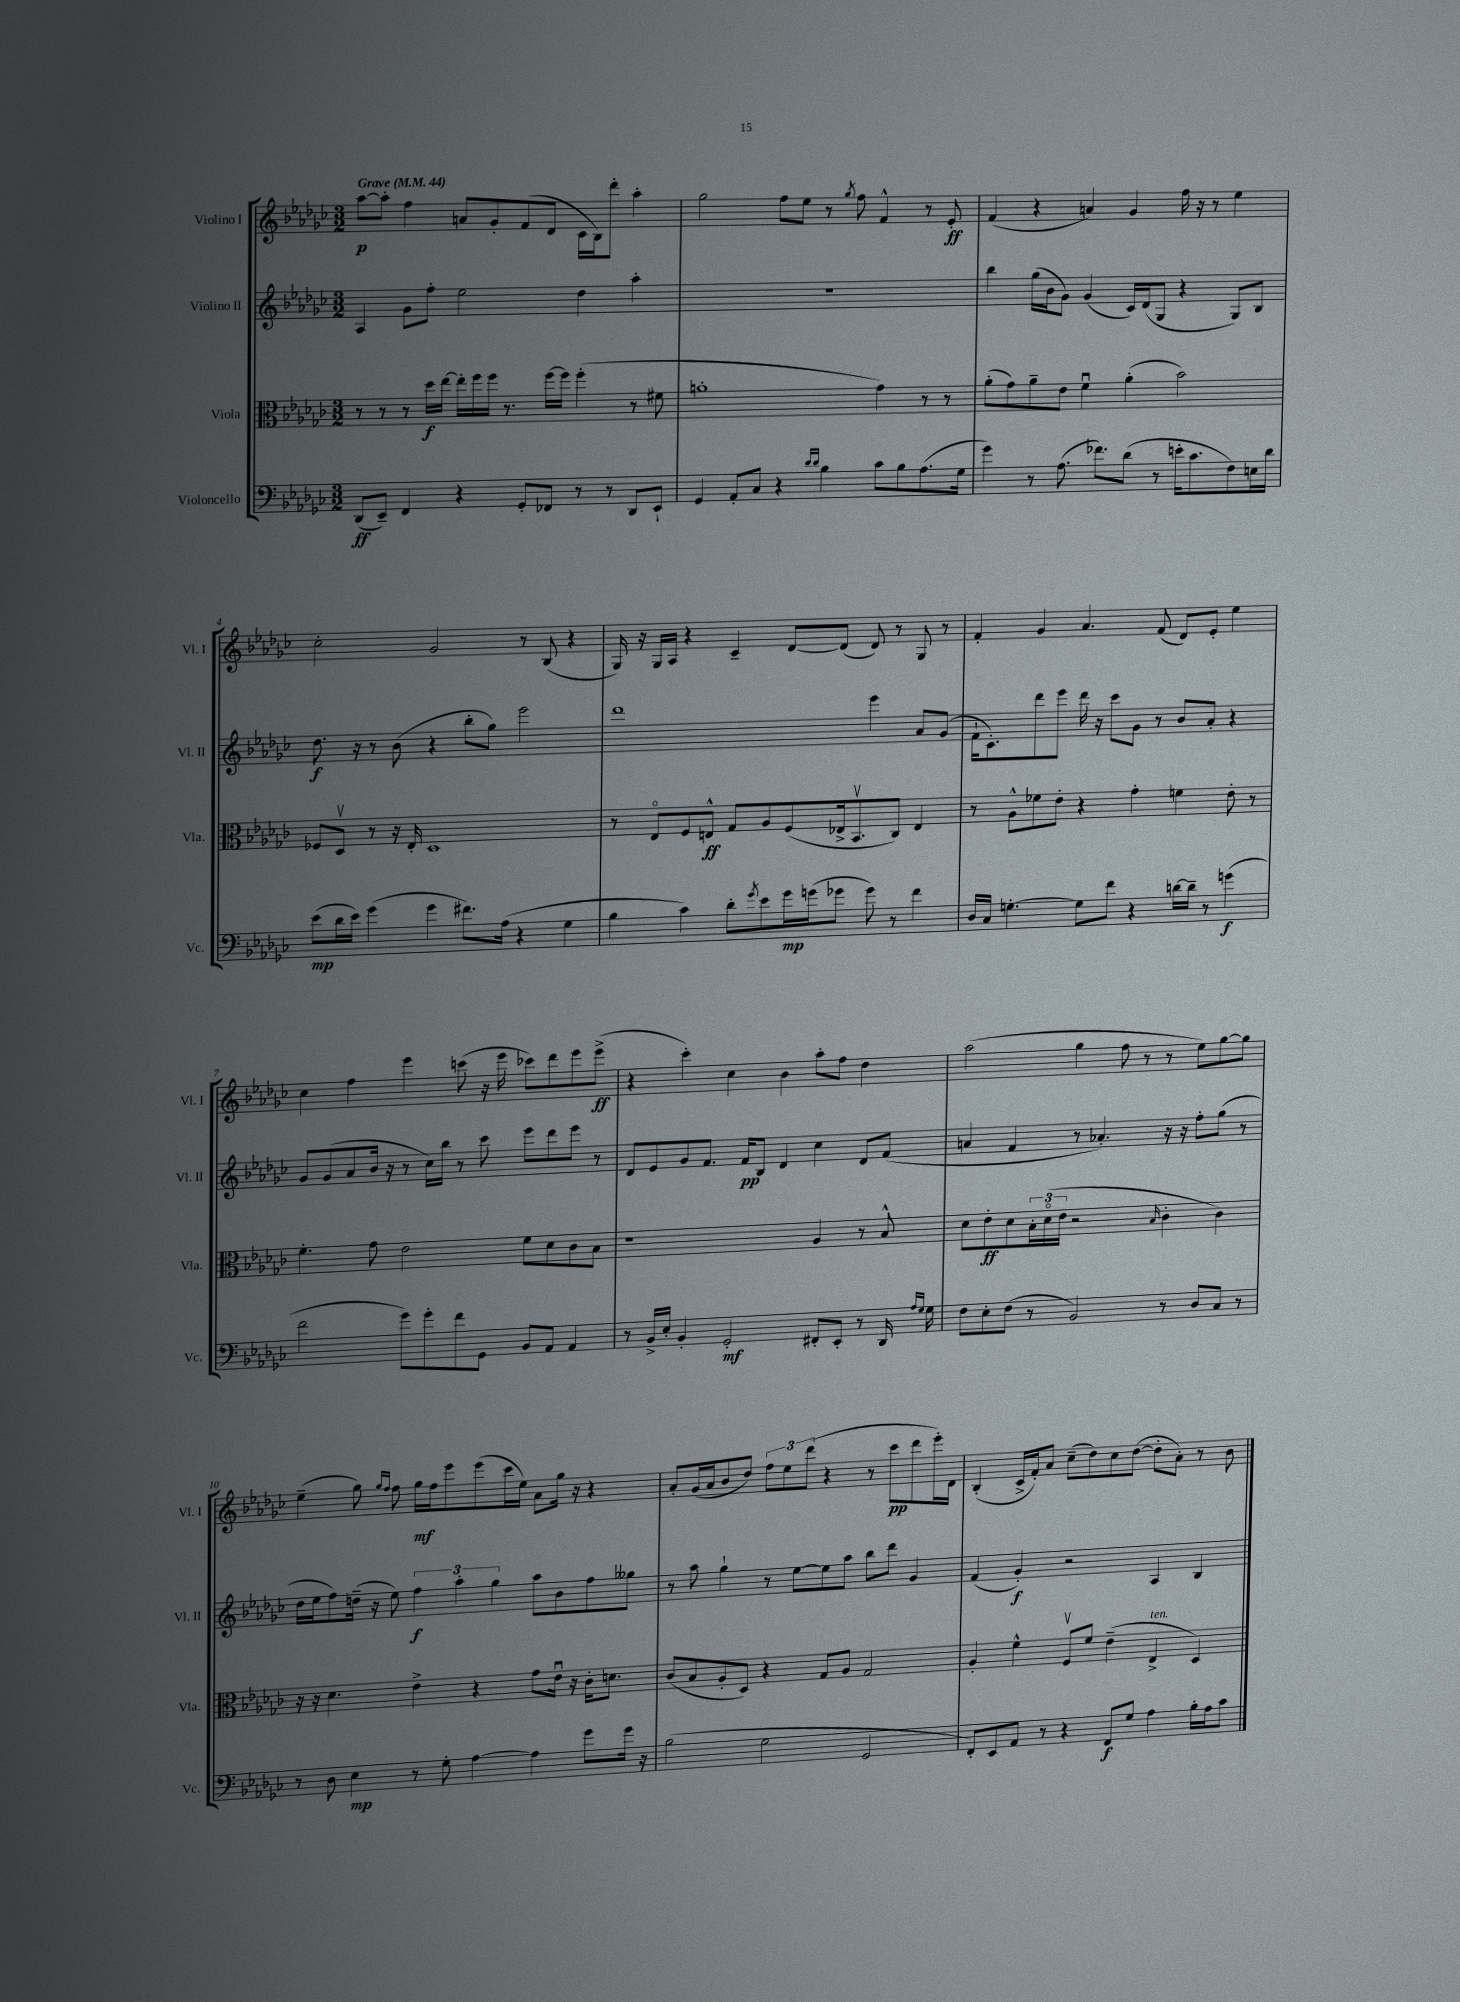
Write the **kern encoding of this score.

**kern	**dynam	**kern	**dynam	**kern	**dynam	**kern	**dynam
*part4	*part4	*part3	*part3	*part2	*part2	*part1	*part1
*staff4	*staff4	*staff3	*staff3	*staff2	*staff2	*staff1	*staff1
*I"Violoncello	*	*I"Viola	*	*I"Violino II	*	*I"Violino I	*
*I'Vc.	*	*I'Vla.	*	*I'Vl. II	*	*I'Vl. I	*
*clefF4	*	*clefC3	*	*clefG2	*	*clefG2	*
*k[b-e-a-d-g-c-]	*	*k[b-e-a-d-g-c-]	*	*k[b-e-a-d-g-c-]	*	*k[b-e-a-d-g-c-]	*
*M3/2	*	*M3/2	*	*M3/2	*	*M3/2	*
*MM44	*	*MM44	*	*MM44	*	*MM44	*
=1	=1	=1	=1	=1	=1	=1	=1
!	!	!	!	!	!	!LO:TX:a:B:t=Grave	!
(8DD-/L	ff	8r	.	4A-/	.	[8aa-\L	p
8EE-~/J)	.	8r	.	.	.	8aa-'\J]	.
4FF/	.	8r	.	8g-\L	.	4ff\	.
.	.	16dd-\LL	f	8ff'\J	.	.	.
.	.	[16ee-\JJ	.	.	.	.	.
4r	.	16ee-'\LL]	.	2ee-\	.	8an/L	.
.	.	16ff\	.	.	.	.	.
.	.	16ff\JJ	.	.	.	8g-'/	.
.	.	8.r	.	.	.	.	.
8GG-'/L	.	.	.	.	.	(8f/	.
8FF-X/J	.	[16ff\LL	.	.	.	8d-/J	.
.	.	16ff\JJ]	.	.	.	.	.
8r	.	(4ff'\	.	4dd-\	.	16c-\LL	.
.	.	.	.	.	.	16B-\J)	.
8r	.	.	.	.	.	8ddd-'\J	.
8DD-/L	.	8r	.	4aa-'\	.	4aa-'\	.
8EE-`/J	.	8f#X\	.	.	.	.	.
=2	=2	=2	=2	=2	=2	=2	=2
4GG-/	.	1an'	.	1.r	.	2gg-\	.
8AA-'/L	.	.	.	.	.	.	.
8C-/J	.	.	.	.	.	.	.
4r	.	.	.	.	.	8ff\L	.
.	.	.	.	.	.	8ee-\J	.
16qqd-/LL	.	.	.	.	.	.	.
16qqd-/JJ	.	.	.	.	.	.	.
4B-\	.	.	.	.	.	8r	.
.	.	.	.	.	.	8qgg-/	.
.	.	.	.	.	.	8ff\	.
8c-\L	.	4g-\)	.	.	.	4f^^/	.
8B-\	.	.	.	.	.	.	.
(8.A-\	.	8r	.	.	.	8r	.
.	.	8r	.	.	.	8e-'/	ff
16G-\Jk	.	.	.	.	.	.	.
=3	=3	=3	=3	=3	=3	=3	=3
4g-\)	.	(8a-'\L	.	4bb-\	.	(4f/	.
.	.	8g-\)	.	.	.	.	.
8r	.	8a-~\	.	(16gg-\LL	.	4r	.
.	.	.	.	16b-\J	.	.	.
(8.A-\	.	8e-\J	.	8g-\J)	.	.	.
.	.	4fu\	.	(4g-/	.	4an/)	.
8.f-X\L)	.	.	.	.	.	.	.
(8d-\J	.	(4a-'\	.	16c-/LL)	.	4g-/	.
.	.	.	.	(16d-/J	.	.	.
8r	.	.	.	8G-/J	.	.	.
16en'\KL	.	2b-\)	.	4r	.	16ff\	.
8.c-\	.	.	.	.	.	16r	.
.	.	.	.	.	.	8r	.
8F\)	.	.	.	8G-/L)	.	4ee-\	.
16En\L	.	.	.	8B-/J	.	.	.
16d-\JJ	.	.	.	.	.	.	.
!!LO:LB:g=z
=4	=4	=4	=4	=4	=4	=4	=4
(8e-\L	mp	8F-X/L	.	8.dd-\	f	2cc-'\	.
16d-\L	.	8D-v/J	.	.	.	.	.
16e-\JJ)	.	.	.	16r	.	.	.
(4g-\	.	8r	.	8r	.	.	.
.	.	16r	.	(8b-\	.	.	.
.	.	16E-'/	.	.	.	.	.
4g-\	.	1D-	.	4r	.	2g-/	.
8.f#X\L)	.	.	.	8bb-'\L	.	.	.
.	.	.	.	8gg-\J)	.	.	.
(16A-\Jk	.	.	.	.	.	.	.
4r	.	.	.	2eee-\	.	8r	.
.	.	.	.	.	.	(8B-/	.
4G-\	.	.	.	.	.	4r	.
=5	=5	=5	=5	=5	=5	=5	=5
4B-\	.	8r	.	1ddd-	.	16G-/)	.
.	.	.	.	.	.	16r	.
.	.	8E-/L	.	.	.	16G-/LL	.
.	.	.	.	.	.	16A-/JJ	.
4c-\)	.	8F/	.	.	.	4r	.
.	.	8En^^/J	ff	.	.	.	.
8d-'\L	.	8G-/L	.	.	.	4c-~/	.
8qg-/	.	.	.	.	.	.	.
8e-\	.	8A-/	.	.	.	.	.
16g-\L	mp	(8F/	.	.	.	[8d-/L	.
(16gn\J	.	.	.	.	.	.	.
8g-X\J	.	16E-X^/k	.	.	.	(8d-/J]	.
.	.	8.BB-v/	.	.	.	.	.
8g-\)	.	.	.	4eee-\	.	8d-/)	.
8r	.	8C-/J)	.	.	.	8r	.
4f\	.	4E-/	.	8a-/L	.	8G-/	.
.	.	.	.	(8g-/J	.	8r	.
=6	=6	=6	=6	=6	=6	=6	=6
16D-/LL	.	8r	.	16f`\KL	.	4f'/	.
16C-/JJ	.	.	.	8.c-'\)	.	.	.
[4.Gn'\	.	8A-^^\L	.	.	.	.	.
.	.	8f-X\	.	8ddd-\	.	4g-/	.
.	.	8e-'\J	.	8eee-\J	.	.	.
8G\L]	.	4r	.	16ddd-\	.	4.a-/	.
.	.	.	.	16r	.	.	.
8f\J	.	.	.	8ccc-\L	.	.	.
4r	.	4g-'\	.	8g-\J	.	.	.
.	.	.	.	8r	.	(8f/	.
[16dn\LL	.	4fn\	.	8b-/L	.	8d-/L)	.
16d~\JJ]	.	.	.	.	.	.	.
8r	.	.	.	8a-'/J	.	8e-'/J	.
(4gn\	f	8e-'\	.	4r	.	4ee-\	.
.	.	8r	.	.	.	.	.
!!LO:LB:g=z
=7	=7	=7	=7	=7	=7	=7	=7
2f\	.	4.f'\	.	8g-/L	.	4cc-\	.
.	.	.	.	(8g-/	.	.	.
.	.	.	.	8a-/	.	4ff\	.
.	.	8g-\	.	16b-/Jk	.	.	.
.	.	.	.	16r	.	.	.
8g-\L)	.	2e-\	.	8r	.	4eee-\	.
8g-'\	.	.	.	16cc-\LL)	.	.	.
.	.	.	.	16bb-\JJ	.	.	.
8f\	.	.	.	8r	.	(8cccn\	.
8GG-\J	.	.	.	8ccc-\	.	16r	.
.	.	.	.	.	.	16eee-\	.
8BB-/L	.	8f\L	.	8eee-\L	.	8ccc-X\L)	.
8AA-/J	.	8d-\	.	8ddd-\	.	8ddd-\	.
4AA-/	.	8c-\	.	8eee-\J	.	8eee-\	.
.	.	8B-\J	.	8r	.	(8eee-^\J	ff
=8	=8	=8	=8	=8	=8	=8	=8
8r	.	1r	.	8d-/L	.	4r	.
16BB-^/LL	.	.	.	8e-/	.	.	.
16E-'/JJ	.	.	.	.	.	.	.
4BB-'/	.	.	.	8g-/	.	4ccc-'\)	.
.	.	.	.	8.f/J	.	.	.
2GG-'/	mf	.	.	.	.	4cc-\	.
.	.	.	.	16f/KL	pp	.	.
.	.	.	.	8B-/J	.	.	.
.	.	.	.	4d-/	.	4b-\	.
8FF#X'/L	.	4A-/	.	4cc-\	.	8aa-'\L	.
8EE-'/J	.	.	.	.	.	8ff\J	.
8r	.	8r	.	8d-/L	.	4dd-\	.
16DD-/	.	8B-^^/	.	(8f/J	.	.	.
16qqA-/LL	.	.	.	.	.	.	.
16qqG-/JJ	.	.	.	.	.	.	.
16G-\	.	.	.	.	.	.	.
=9	=9	=9	=9	=9	=9	=9	=9
8F\L	.	8d-\L	.	4an/	.	(2aa-\	.
8E-'\	.	8e-'\	ff	.	.	.	.
(8F\J	.	8d-\	.	4f/	.	.	.
8r	.	24B-'\L	.	.	.	.	.
.	.	(24d-\	.	.	.	.	.
.	.	24e-\JJ	.	.	.	.	.
2BB-/)	.	2r	.	8r	.	4gg-\	.
.	.	.	.	4.a-X'/)	.	.	.
.	.	.	.	.	.	8ff\	.
.	.	.	.	.	.	8r	.
.	.	16qqB-/	.	.	.	.	.
8r	.	4c-'\	.	16r	.	8r	.
.	.	.	.	16r	.	.	.
8D-/L	.	.	.	8ff'\L	.	8ee-\L)	.
8C-/J	.	4c-\)	.	(8gg-\J	.	[8gg-\	.
8r	.	.	.	8r	.	8gg-\J]	.
!!LO:LB:g=z
=10	=10	=10	=10	=10	=10	=10	=10
8r	.	16r	.	16dd-\LL	.	(4ee-~\	.
.	.	16r	.	16ee-\J	.	.	.
8D-\	.	4.d-\	.	8ff\)	.	.	.
4E-\	mp	.	.	(16ddn~\Jk	.	8gg-\)	.
.	.	.	.	16r	.	.	.
.	.	.	.	.	.	16qqgg-/LL	.
.	.	.	.	.	.	16qqff/JJ	.
.	.	.	.	8ee-\)	.	8ff\	.
8r	.	4e-^\	.	6ff\	f	16gg-\LL	mf
.	.	.	.	.	.	16ff\J	.
8G-'\	.	.	.	.	.	8eee-\	.
.	.	.	.	6aa-'\	.	.	.
[4A-\	.	4r	.	.	.	(8eee-\	.
.	.	.	.	6gg-\	.	.	.
.	.	.	.	.	.	16ccc-\L	.
.	.	.	.	.	.	16ee-\JJ)	.
4A-\]	.	8g-\L	.	8aa-\L	.	8a-\L	.
.	.	16e-u\Jk	.	8b-\	.	16gg-\Jk	.
.	.	16r	.	.	.	16r	.
8g-\L	.	16c-'\KL	.	8ff\	.	4r	.
.	.	8.dn\J	.	.	.	.	.
16g-\Jk	.	.	.	8gg--X\J	.	.	.
16r	.	.	.	.	.	.	.
=11	=11	=11	=11	=11	=11	=11	=11
(2B-\	.	(8c-/L	.	8r	.	8a-'/L	.
.	.	8B-/	.	8aa-\	.	(16g-/L	.
.	.	.	.	.	.	16a-/J	.
.	.	8A-'/	.	4gg-`\	.	8b-/	.
.	.	8D-/J)	.	.	.	8dd-/J)	.
2G-\	.	4r	.	8r	.	12ff\L	.
.	.	.	.	.	.	12ee-\	.
.	.	.	.	[8ee-\L	.	.	.
.	.	.	.	.	.	(12ddd-\J	.
.	.	8G-/L	.	8ee-\]	.	4r	.
.	.	8A-/J	.	8aa-\J	.	.	.
2GG-/	.	2G-/	.	8bb-\L	.	8r	.
.	.	.	.	8ddd-\J	.	8ccc-\L	pp
.	.	.	.	4g-/	.	8ddd-\	.
.	.	.	.	.	.	16eee-'\L)	.
.	.	.	.	.	.	16d-\JJ	.
=12	=12	=12	=12	=12	=12	=12	=12
8FF'/L)	.	4A-'/	.	(4f/	.	(4B-'/	.
8EE-/	.	.	.	.	.	.	.
8AA-/J	.	4f^^\	.	4g-'/)	f	16c-^/LL	.
.	.	.	.	.	.	16f'/J)	.
8r	.	.	.	.	.	8a-/J	.
4r	.	8Fv/L	.	2r	.	(8cc-~\L	.
.	.	8f/J	.	.	.	8dd-\)	.
8FF/L	f	(4e-~\	.	.	.	8cc-\	.
8G-/J	.	.	.	.	.	([8dd-\J	.
!	!	!LO:TX:a:i:t=ten.	!	!	!	!	!
4A-\	.	4E-^/	.	4A-/	.	8dd-'\L]	.
.	.	.	.	.	.	8a-'\J)	.
16B-'\LL	.	4D-/)	.	4B-/	.	8r	.
16A-\J	.	.	.	.	.	.	.
8c-\J	.	.	.	.	.	8b-\	.
==	==	==	==	==	==	==	==
*-	*-	*-	*-	*-	*-	*-	*-
